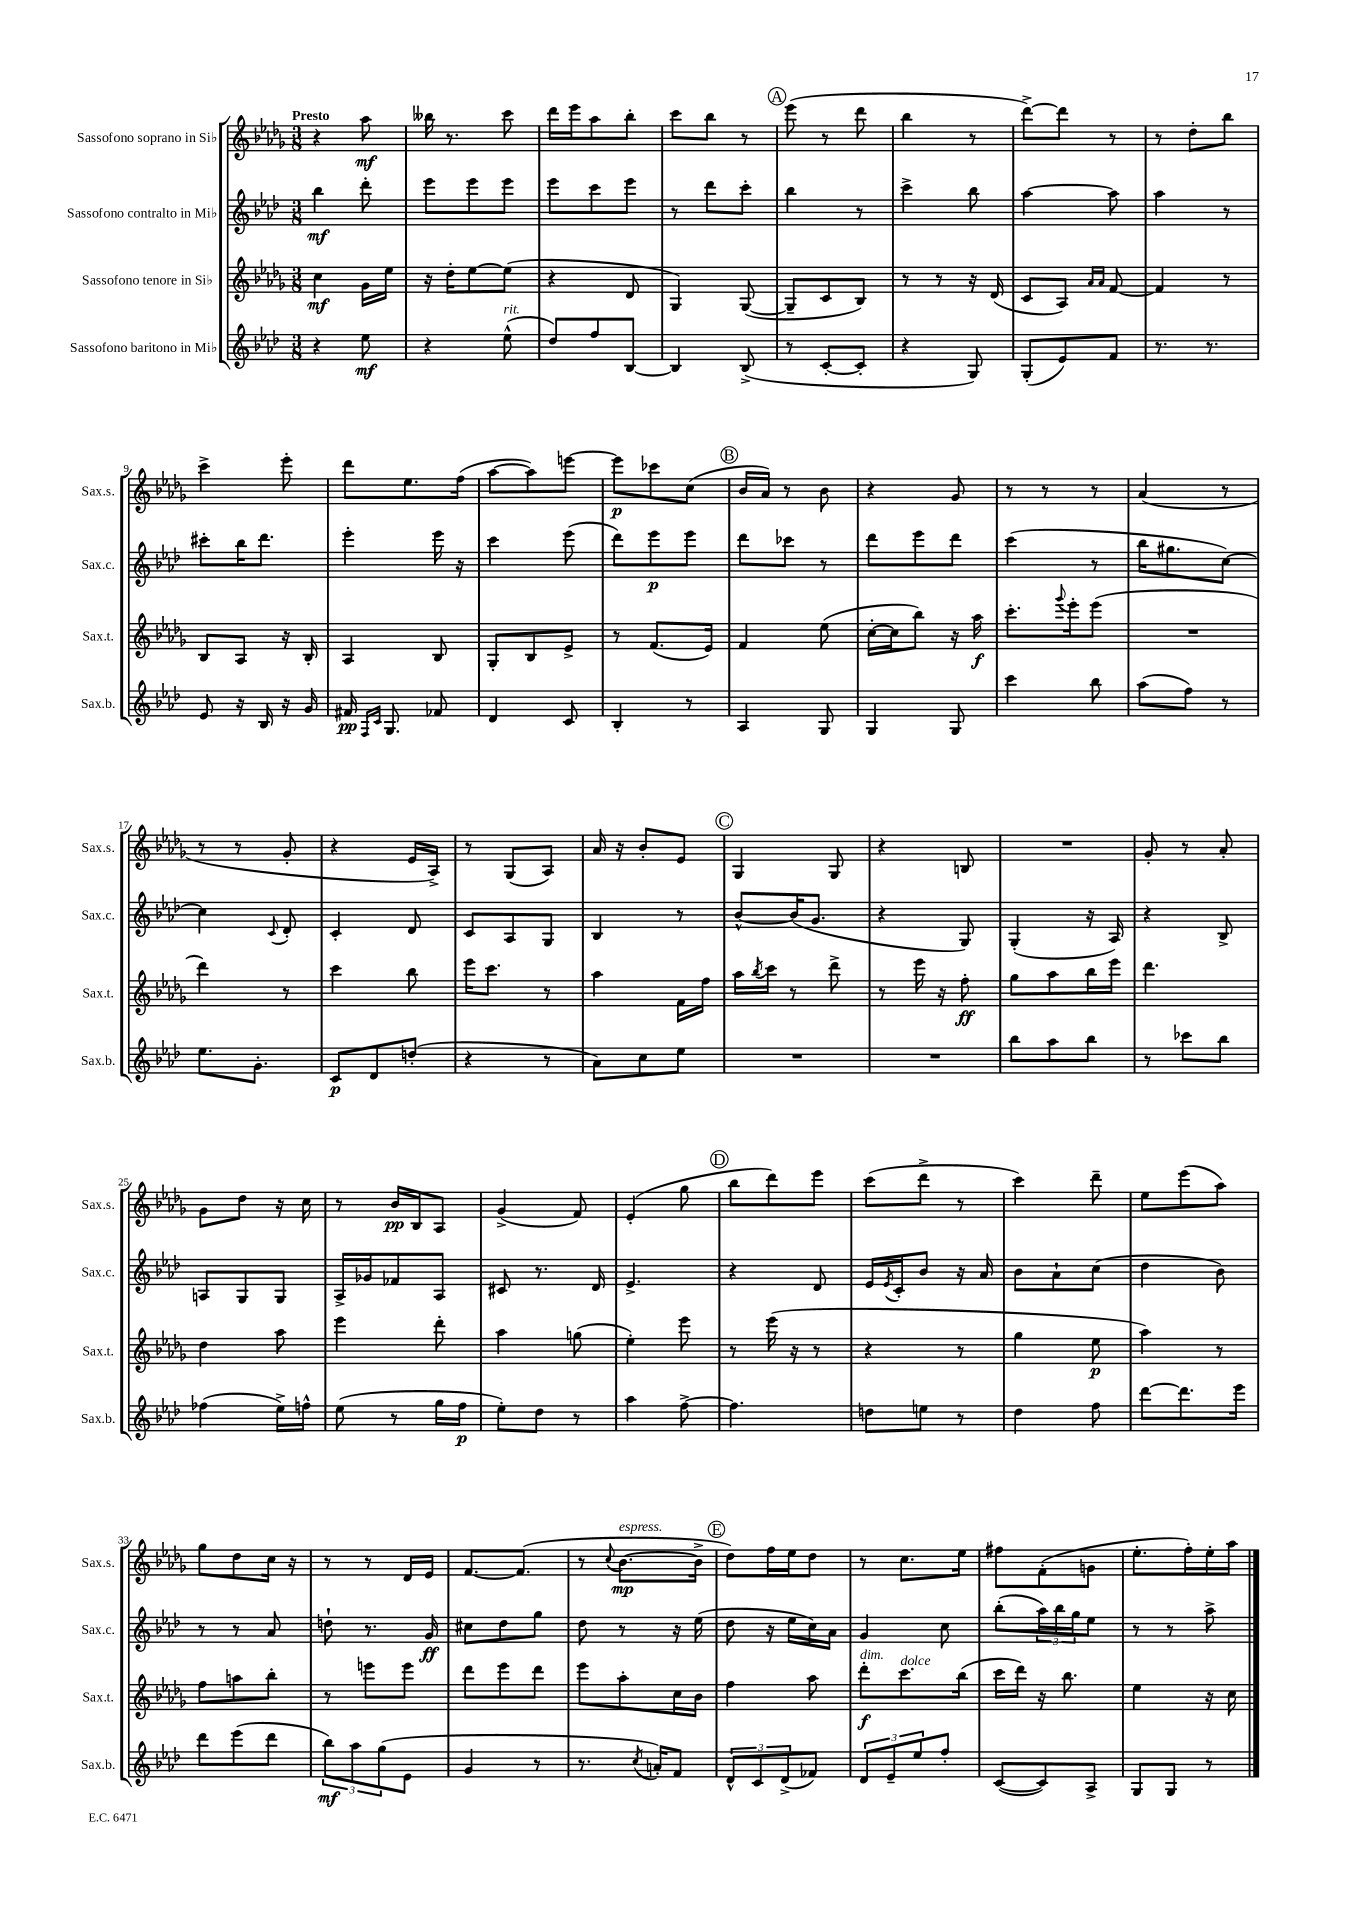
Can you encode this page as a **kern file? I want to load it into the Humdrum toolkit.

**kern	**dynam	**kern	**dynam	**kern	**dynam	**kern	**dynam
*part4	*part4	*part3	*part3	*part2	*part2	*part1	*part1
*staff4	*staff4	*staff3	*staff3	*staff2	*staff2	*staff1	*staff1
*I"Sassofono baritono in Mi♭	*	*I"Sassofono tenore in Si♭	*	*I"Sassofono contralto in Mi♭	*	*I"Sassofono soprano in Si♭	*
*I'Sax.b.	*	*I'Sax.t.	*	*I'Sax.c.	*	*I'Sax.s.	*
*clefG2	*	*clefG2	*	*clefG2	*	*clefG2	*
*k[b-e-a-d-]	*	*k[b-e-a-d-g-]	*	*k[b-e-a-d-]	*	*k[b-e-a-d-g-]	*
*M3/8	*	*M3/8	*	*M3/8	*	*M3/8	*
=1	=1	=1	=1	=1	=1	=1	=1
!	!	!	!	!	!	!LO:TX:a:B:t=Presto	!
4r	.	4cc\	mf	4bb-\	mf	4r	.
8ee-\	mf	16g-\LL	.	8ddd-'\	.	8aa-\	mf
.	.	16ee-\JJ	.	.	.	.	.
=2	=2	=2	=2	=2	=2	=2	=2
4r	.	16r	.	8eee-\L	.	16bb--X\	.
.	.	16dd-'\KL	.	.	.	8.r	.
.	.	[8ee-\	.	8eee-\	.	.	.
!LO:TX:a:i:t=rit.	!	!	!	!	!	!	!
(8ee-^^\	.	(8ee-\J]	.	8eee-\J	.	8ccc\	.
=3	=3	=3	=3	=3	=3	=3	=3
8dd-/L)	.	4r	.	8eee-\L	.	16ddd-\LL	.
.	.	.	.	.	.	16eee-\J	.
8ff/	.	.	.	8ccc\	.	8aa-\	.
[8B-/J	.	8d-/	.	8eee-\J	.	8bb-'\J	.
=4	=4	=4	=4	=4	=4	=4	=4
4B-/]	.	4G-/)	.	8r	.	8ccc\L	.
.	.	.	.	8ddd-\L	.	8bb-\J	.
(8B-^/	.	([8G-/	.	8ccc'\J	.	8r	.
!!LO:REH:place=s1:t=A
=5	=5	=5	=5	=5	=5	=5	=5
8r	.	8G-~/L]	.	4bb-\	.	(8eee-\	.
[8c'/L	.	8c/	.	.	.	8r	.
8c'/J]	.	8B-/J)	.	8r	.	8ddd-\	.
=6	=6	=6	=6	=6	=6	=6	=6
4r	.	8r	.	4ccc^\	.	4bb-\	.
.	.	8r	.	.	.	.	.
8G/)	.	16r	.	8bb-\	.	8r	.
.	.	(16d-/	.	.	.	.	.
=7	=7	=7	=7	=7	=7	=7	=7
(8G'/L	.	8c/L	.	[4aa-\	.	[8ddd-^\L)	.
8e-/)	.	8A-/J)	.	.	.	8ddd-\J]	.
.	.	16qqa-/LL	.	.	.	.	.
.	.	16qqa-/JJ	.	.	.	.	.
8f/J	.	[8f/	.	8aa-\]	.	8r	.
=8	=8	=8	=8	=8	=8	=8	=8
8.r	.	4f/]	.	4aa-\	.	8r	.
.	.	.	.	.	.	8dd-'\L	.
8.r	.	.	.	.	.	.	.
.	.	8r	.	8r	.	8bb-\J	.
!!LO:LB:g=z
=9	=9	=9	=9	=9	=9	=9	=9
8e-/	.	8B-/L	.	8ccc#X'\L	.	4ccc^\	.
16r	.	8A-/J	.	16bb-\K	.	.	.
16B-/	.	.	.	8.ddd-\J	.	.	.
16r	.	16r	.	.	.	8eee-'\	.
16g/	.	16B-'/	.	.	.	.	.
=10	=10	=10	=10	=10	=10	=10	=10
16f#X/	pp	4A-/	.	4eee-'\	.	8ddd-\L	.
16qqF/LL	.	.	.	.	.	.	.
16qqc/JJ	.	.	.	.	.	.	.
8.G/	.	.	.	.	.	.	.
.	.	.	.	.	.	8.ee-\	.
8f-X/	.	8B-/	.	16eee-\	.	.	.
.	.	.	.	16r	.	(16ff\Jk	.
=11	=11	=11	=11	=11	=11	=11	=11
4d-/	.	8G-'/L	.	4ccc\	.	[8aa-\L	.
.	.	8B-/	.	.	.	8aa-\])	.
8c/	.	8e-^/J	.	(8eee-\	.	[8eeen\J	.
=12	=12	=12	=12	=12	=12	=12	=12
4B-'/	.	8r	.	8ddd-\L)	.	8eee\L]	p
.	.	(8.f/L	.	8eee-\	p	8ccc-X\	.
8r	.	.	.	8eee-\J	.	(8cc\J	.
.	.	16e-/Jk)	.	.	.	.	.
!!LO:REH:place=s1:t=B
=13	=13	=13	=13	=13	=13	=13	=13
4A-/	.	4f/	.	8ddd-\L	.	16b-/LL	.
.	.	.	.	.	.	16a-/JJ)	.
.	.	.	.	8ccc-X\J	.	8r	.
8G/	.	(8ee-\	.	8r	.	8b-\	.
=14	=14	=14	=14	=14	=14	=14	=14
4G/	.	[16cc'\LL	.	8ddd-\L	.	4r	.
.	.	16cc\J]	.	.	.	.	.
.	.	8bb-\J)	.	8eee-\	.	.	.
8G/	.	16r	.	8ddd-\J	.	8g-/	.
.	.	16aa-\	f	.	.	.	.
=15	=15	=15	=15	=15	=15	=15	=15
4ccc\	.	8.ccc'\L	.	(4ccc\	.	8r	.
.	.	.	.	.	.	8r	.
.	.	8qqggg-/	.	.	.	.	.
.	.	16eee-'\k	.	.	.	.	.
8bb-\	.	(8eee-\J	.	8r	.	8r	.
=16	=16	=16	=16	=16	=16	=16	=16
(8aa-\L	.	4.r	.	16bb-\KL	.	(4a-/	.
.	.	.	.	8.gg#X\	.	.	.
8ff\J)	.	.	.	.	.	.	.
8r	.	.	.	[8cc\J)	.	8r	.
!!LO:LB:g=z
=17	=17	=17	=17	=17	=17	=17	=17
8.ee-\L	.	4ddd-\)	.	4cc\]	.	8r	.
.	.	.	.	.	.	8r	.
8.g'\J	.	.	.	.	.	.	.
.	.	.	.	8qqc/	.	.	.
.	.	8r	.	8d-'/	.	8g-'/	.
=18	=18	=18	=18	=18	=18	=18	=18
8c/L	p	4ccc\	.	4c'/	.	4r	.
8d-/	.	.	.	.	.	.	.
(8ddn'/J	.	8bb-\	.	8d-/	.	16e-/LL	.
.	.	.	.	.	.	16A-^/JJ)	.
=19	=19	=19	=19	=19	=19	=19	=19
4r	.	16eee-\KL	.	8c/L	.	8r	.
.	.	8.ccc\J	.	.	.	.	.
.	.	.	.	8A-/	.	(8G-/L	.
8r	.	8r	.	8G/J	.	8A-/J)	.
=20	=20	=20	=20	=20	=20	=20	=20
8a-\L)	.	4aa-\	.	4B-/	.	16a-/	.
.	.	.	.	.	.	16r	.
8cc\	.	.	.	.	.	8b-'/L	.
8ee-\J	.	16f\LL	.	8r	.	8e-/J	.
.	.	16ff\JJ	.	.	.	.	.
!!LO:REH:place=s1:t=C
=21	=21	=21	=21	=21	=21	=21	=21
4.r	.	16aa-\LL	.	[8b-^^/L	.	4G-/	.
.	.	8qbb-/	.	.	.	.	.
.	.	16ccc\JJ	.	.	.	.	.
.	.	8r	.	(16b-/K]	.	.	.
.	.	.	.	8.g/J	.	.	.
.	.	8ddd-^\	.	.	.	8G-/	.
=22	=22	=22	=22	=22	=22	=22	=22
4.r	.	8r	.	4r	.	4r	.
.	.	16eee-\	.	.	.	.	.
.	.	16r	.	.	.	.	.
.	.	8ff'\	ff	8G/)	.	8Bn/	.
=23	=23	=23	=23	=23	=23	=23	=23
8bb-\L	.	8gg-\L	.	(4G'/	.	4.r	.
8aa-\	.	8aa-\	.	.	.	.	.
8bb-\J	.	16bb-\L	.	16r	.	.	.
.	.	16eee-\JJ	.	16A-/)	.	.	.
=24	=24	=24	=24	=24	=24	=24	=24
8r	.	4.ddd-\	.	4r	.	8g-'/	.
8ccc-X\L	.	.	.	.	.	8r	.
8bb-\J	.	.	.	8B-^/	.	8a-'/	.
!!LO:LB:g=z
=25	=25	=25	=25	=25	=25	=25	=25
(4ff-X\	.	4dd-\	.	8An/L	.	8g-\L	.
.	.	.	.	8G/	.	8dd-\J	.
16ee-^\LL)	.	8aa-\	.	8G/J	.	16r	.
16ffn^^\JJ	.	.	.	.	.	16cc\	.
=26	=26	=26	=26	=26	=26	=26	=26
(8ee-\	.	4eee-\	.	16A-^/LL	.	8r	.
.	.	.	.	16g-X/J	.	.	.
8r	.	.	.	8f-X/	.	16b-/LL	pp
.	.	.	.	.	.	16B-/J	.
16gg\LL	.	8ddd-'\	.	8A-/J	.	8A-/J	.
16ff\JJ	p	.	.	.	.	.	.
=27	=27	=27	=27	=27	=27	=27	=27
8ee-'\L)	.	4aa-\	.	8c#X/	.	(4g-^/	.
8dd-\J	.	.	.	8.r	.	.	.
8r	.	(8ggn\	.	.	.	8f/)	.
.	.	.	.	16d-/	.	.	.
=28	=28	=28	=28	=28	=28	=28	=28
4aa-\	.	4ee-'\)	.	4.e-^/	.	(4e-'/	.
[8ff^\	.	8eee-\	.	.	.	8gg-\	.
!!LO:REH:place=s1:t=D
=29	=29	=29	=29	=29	=29	=29	=29
4.ff\]	.	8r	.	4r	.	8bb-\L	.
.	.	(16eee-\	.	.	.	8ddd-\)	.
.	.	16r	.	.	.	.	.
.	.	8r	.	8d-/	.	8eee-\J	.
=30	=30	=30	=30	=30	=30	=30	=30
8ddn\L	.	4r	.	16e-/LL	.	(8ccc\L	.
.	.	.	.	8qe-/	.	.	.
.	.	.	.	16c'/J	.	.	.
8een\J	.	.	.	8b-/J	.	8ddd-^\J	.
8r	.	8r	.	16r	.	8r	.
.	.	.	.	16a-/	.	.	.
=31	=31	=31	=31	=31	=31	=31	=31
4dd-\	.	4gg-\	.	8b-\L	.	4ccc\)	.
.	.	.	.	8a-`\	.	.	.
8ff\	.	8ee-\	p	(8cc\J	.	8ddd-~\	.
=32	=32	=32	=32	=32	=32	=32	=32
[8ddd-\L	.	4aa-\)	.	4dd-\	.	8ee-\L	.
8.ddd-\]	.	.	.	.	.	(8eee-\	.
.	.	8r	.	8b-\)	.	8aa-\J)	.
16eee-\Jk	.	.	.	.	.	.	.
!!LO:LB:g=z
=33	=33	=33	=33	=33	=33	=33	=33
8ddd-\L	.	8ff\L	.	8r	.	8gg-\L	.
(8eee-\	.	8aan\	.	8r	.	8dd-\	.
8ddd-\J	.	8bb-'\J	.	8a-/	.	16cc\Jk	.
.	.	.	.	.	.	16r	.
=34	=34	=34	=34	=34	=34	=34	=34
12bb-\L)	mf	8r	.	8ddn`\	.	8r	.
12aa-\	.	.	.	.	.	.	.
.	.	8eeen\L	.	8.r	.	8r	.
(12gg\	.	.	.	.	.	.	.
8e-\J	.	8eee\J	.	.	.	16d-/LL	.
.	.	.	.	16g/	ff	16e-/JJ	.
=35	=35	=35	=35	=35	=35	=35	=35
4g/	.	8ddd-\L	.	8cc#X\L	.	[8.f/L	.
.	.	8eee-\	.	8dd-\	.	.	.
.	.	.	.	.	.	(8.f/J]	.
8r	.	8ddd-\J	.	8gg\J	.	.	.
=36	=36	=36	=36	=36	=36	=36	=36
8.r	.	8eee-\L	.	8dd-\	.	8r	.
.	.	.	.	.	.	8qqcc/	.
!	!	!	!	!	!	!LO:TX:a:i:t=espress.	!
.	.	8aa-'\	.	8r	.	[8.b-\L	mp
8qcc/	.	.	.	.	.	.	.
16an'/KL)	.	.	.	.	.	.	.
8f/J	.	16cc\L	.	16r	.	.	.
.	.	16b-\JJ	.	(16ee-\	.	16b-^\Jk]	.
!!LO:REH:place=s1:t=E
=37	=37	=37	=37	=37	=37	=37	=37
12d-^^/L	.	4ff\	.	8dd-\	.	8dd-\L)	.
12c/	.	.	.	.	.	.	.
.	.	.	.	16r	.	16ff\L	.
(12d-^/	.	.	.	.	.	.	.
.	.	.	.	16ee-\LL	.	16ee-\J	.
8f-X/J)	.	8aa-\	.	16cc\)	.	8dd-\J	.
.	.	.	.	16a-\JJ	.	.	.
=38	=38	=38	=38	=38	=38	=38	=38
!	!	!LO:TX:a:i:t=dim.	!	!	!	!	!
12d-/L	.	8ddd-'\L	f	4g/	.	8r	.
12e-~/	.	.	.	.	.	.	.
!	!	!LO:TX:a:i:t=dolce	!	!	!	!	!
.	.	8.ccc\	.	.	.	8.cc\L	.
12ee-/	.	.	.	.	.	.	.
8ff'/J	.	.	.	8cc\	.	.	.
.	.	(16bb-\Jk	.	.	.	16ee-\Jk	.
=39	=39	=39	=39	=39	=39	=39	=39
([8c/L	.	16ccc\LL	.	(8bb-'\L	.	8ff#X\L	.
.	.	16ddd-\JJ)	.	.	.	.	.
8c/])	.	16r	.	24aa-\L)	.	(8f'\	.
.	.	.	.	24bb-\	.	.	.
.	.	8.bb-\	.	.	.	.	.
.	.	.	.	24gg\J	.	.	.
8A-^/J	.	.	.	8ee-\J	.	8gn\J	.
=40	=40	=40	=40	=40	=40	=40	=40
8G/L	.	4ee-\	.	8r	.	8.ee-'\L	.
8G/J	.	.	.	8r	.	.	.
.	.	.	.	.	.	16ff'\L)	.
8r	.	16r	.	8aa-^\	.	16ee-'\	.
.	.	16cc\	.	.	.	16aa-\JJ	.
==	==	==	==	==	==	==	==
*-	*-	*-	*-	*-	*-	*-	*-
